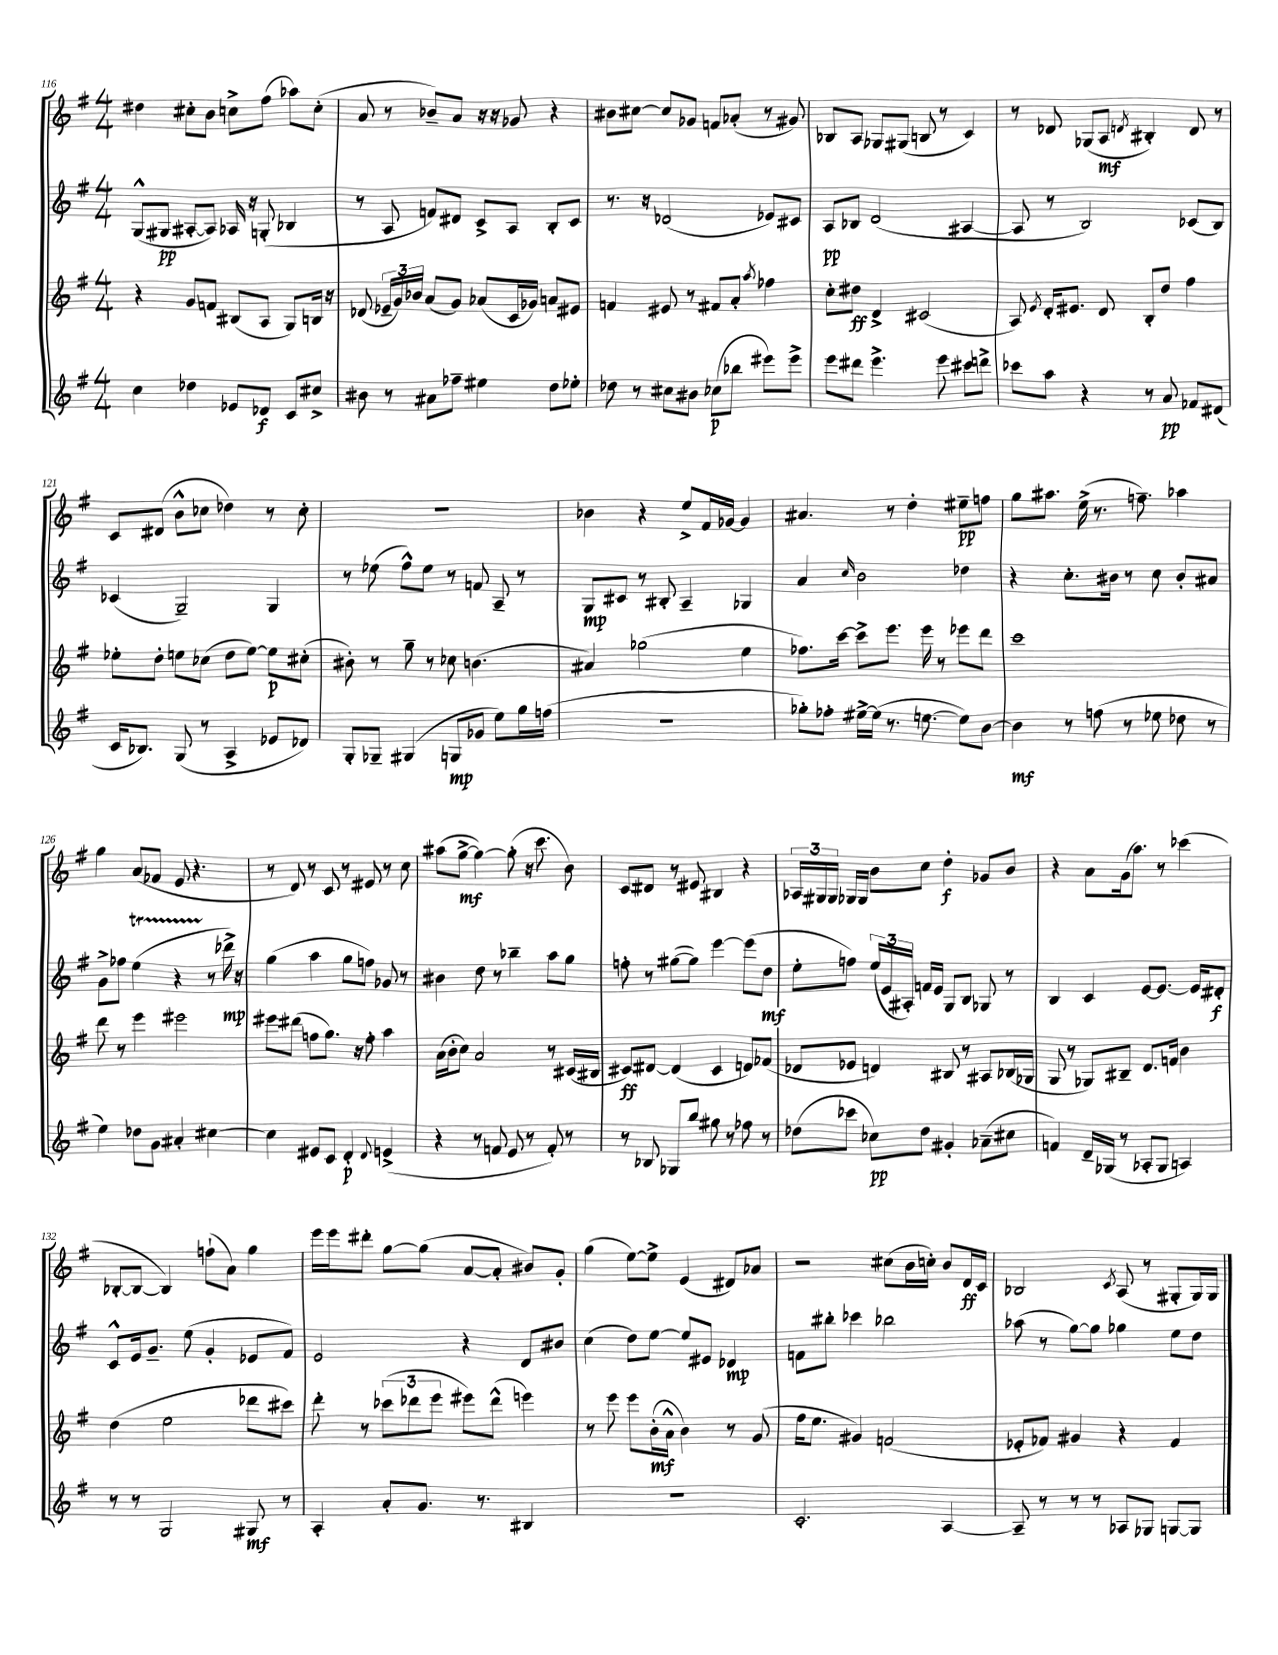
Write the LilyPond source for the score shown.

<<
\new StaffGroup <<
\new Staff = "s0" {
    \clef treble \key g \major \numericTimeSignature \time 4/4
    \autoBeamOff dis''4 cis''8[-. b'8] c''8[-> fis''8]( aes''8[) c''8]-.( |
    a'8 r8 bes'8[--) a'8] r16 r16 ges'8 r4 |
    bis'8[ cis''8]~ cis''8[ ges'8] f'8[ aes'8]-.( r8 gis'8) |
    bes8[ a8] ges8[ gis8]( b8 r8 c'4) |
    r8 des'8 ges8[( a8]\mf \acciaccatura { d'8 } bis4-.) d'8 r8 |
    c'8[ dis'8]( b'8[-^ ces''8] des''4) r8 ces''8-. |
    R1 |
    bes'4 r4 e''8[-> fis'16 ges'16]~ ges'4 |
    ais'4. r8 d''4-. eis''8[--\pp f''8] |
    g''8[ ais''8.] e''16->( r8. f''8.--) aes''4 |
    g''4 a'8[( fes'8] e'8 r4. |
    r8 d'8) r8 c'8 r8 eis'8 r8 c''8 |
    ais''8[( g''8]~->\mf g''4~) g''8-.( r16 c'''8. b'8) |
    c'8[ dis'8] r8 eis'8 bis4 r4 |
    \tuplet 3/2 { aes16[ gis16 gis16] } ges16[ ges16] b'8[ c''8] d''4-.\f ges'8[ b'8] |
    r4 a'8[ g'16( a''8.]) r8 ces'''4( |
    bes8[~-. bes8]~ bes4) f''8[-!( a'8]) g''4 |
    e'''16[ e'''16 dis'''8]-. g''8[~ g''8]( a'8[~ a'8]-. bis'8[) g'8]-. |
    g''4( e''8[~) e''8]-> e'4( dis'8[) aes'8] |
    r2 cis''8[( b'16 c''16]-.) b'8[ d'16\ff c'16] |
    bes2 \acciaccatura { c'8 } a8( r8 gis8[-. gis16) gis16] \bar "|." |
}
\new Staff = "s1" {
    \clef treble \key g \major \numericTimeSignature \time 4/4
    \autoBeamOff g8[-^( gis8]\pp ais8[~-. ais8]) aes16 r16 g8-.( bes4 |
    r8 a8 f'8[) dis'8] c'8[-> a8] b8[-. c'8] |
    r8. r16 des'2( ees'8[) cis'8] |
    a8[\pp bes8] d'2( ais4~ |
    ais8 r8 b2) ces'8[( b8]) |
    ces'4( g2--) g4 |
    r8 ees''8( fis''8[-^) ees''8] r8 f'8 a8-- r8 |
    g8[\mp cis'8] r8 bis8-. a4-- ges4 |
    a'4 \grace { c''16 } b'2 des''4 |
    r4 c''8.[-. bis'16] r8 c''8 bis'8[-. ais'8] |
    g'8[-> fes''8] e''4\startTrillSpan( r4 r8\stopTrillSpan des'''16->\mp) r16 |
    g''4( a''4 g''8[ f''8]) ges'8 r8 |
    bis'4 d''8 r8 bes''4-- a''8[ g''8] |
    f''8-. r8 gis''8[~( gis''8]) e'''4~ e'''8[( d''8]\mf |
    e''8[-. f''8]) \tuplet 3/2 { e''16[( e'16 ais16]-.) } f'16[ e'16] g8[ b8] ges8 r8 |
    b4 c'4 e'8[~ e'8.]~ e'16[ dis'8]-.\f |
    c'8[-^ e'16 g'8.]-- e''8( g'4-. ees'8[ fis'8]) |
    e'2 r4 d'8[ bis'8] |
    c''4( d''8[) e''8]~ e''8[ eis'8] des'4\mp |
    f'8[ bis''8]-. ces'''4 bes''2 |
    aes''8( r8 g''8[~) g''8] ges''4 e''8[ d''8] \bar "|." |
}
\new Staff = "s2" {
    \clef treble \key g \major \numericTimeSignature \time 4/4
    \autoBeamOff r4 g'8[ f'8] bis8[( a8] g8[) b16] r16 |
    des'8( \tuplet 3/2 { ees'16[-- g'16) bes'16] } a'8[( g'8]) aes'8[( c'16 ges'16]) a'8[ eis'8] |
    f'4 eis'8 r8 fis'8[ a'8]-. \acciaccatura { a''8 } fes''4 |
    c''8[-. dis''8]\ff d'4-> cis'2( |
    a8) \acciaccatura { e'8 } d'16[-. eis'8.] d'8 b8[-. d''8] fis''4 |
    ees''8[-. d''8]-. e''8[ ces''8]( d''8[ e''8]~) e''8[\p cis''8]-.( |
    bis'8-.) r8 g''8-- r8 ces''8 b'4.( |
    ais'4) ges''2( e''4 |
    fes''8.[) c'''16]~ c'''8[-> e'''8.] e'''16 r8 ees'''8[ d'''8] |
    c'''1 |
    d'''8 r8 e'''4 eis'''2 |
    eis'''8[ dis'''8]( f''8[ g''8.]) r16 f''8-. a''4 |
    a'16[( b'16-. c''8]) a'2 r8 cis'16[( bis16] |
    cis'8[\ff) dis'8]~ dis'4( cis'4 d'8[) fes'8]( |
    des'8[ ees'8] d'4) bis8 r8 ais8[ bes16( ges16] |
    g8 r8 ges8[) bis8]-- d'8.[ f'16] b'4 |
    d''4( e''2 des'''8[ cis'''8]) |
    d'''8-. r8 \tuplet 3/2 { ces'''8[( des'''8 e'''8] } eis'''8[) des'''8]-^( e'''4) |
    r8 e'''8 e'''8[ b'16-.\mf( a'16]-^ b'4) r8 g'8( |
    fis''16[ e''8.] gis'4) f'2( |
    ees'8[-. fes'8]) gis'4 r4 fes'4 \bar "|." |
}
\new Staff = "s3" {
    \clef treble \key g \major \numericTimeSignature \time 4/4
    \autoBeamOff c''4 des''4 ees'8[ des'8]\f c'8[ cis''8]-> |
    bis'8 r8 ais'8[ fes''8]-- eis''4 d''8[ ees''8]-. |
    des''8 r8 cis''8[ bis'8] ces''8[\p( bes''8] eis'''8[) eis'''8]-> |
    e'''8[ dis'''8] e'''4.-> e'''8 cis'''8[ d'''8]-> |
    ces'''8[ a''8] r4 r8 a'8\pp fes'8[ dis'8]( |
    c'16[ bes8.]) g8( r8 a4-> ees'8[ des'8]) |
    g8[-. ges8]-- gis4( g8[\mp ges'8] e''8[) g''16 f''16]( |
    R1 |
    ges''8[-.) fes''8]-. eis''16[~-> eis''16]( r8. e''8.~ e''8[) b'8]~ |
    b'4\mf r8 f''8( r8 ees''8 des''8 r8 |
    e''4) des''8[ g'8] ais'4-. cis''4~ |
    cis''4 eis'8[ c'8] d'4-.\p \appoggiatura { d'8 } e'4->( |
    r4 r8 f'8 e'8 r8 f'8-.) r8 |
    r8 bes8 ges8[ b''8] gis''8 r8 fes''8 r8 |
    des''8[( ces'''8] ces''8[\pp) des''8] gis'4-. aes'8[--( cis''8] |
    f'4) d'16[-- ges16]( r8 aes8[-. ges8] a4) |
    r8 r8 g2 gis8\mf r8 |
    a4-. a'8[-. g'8.] r8. bis4 |
    r1 |
    c'2.-. a4~ |
    a8-- r8 r8 r8 aes8[ ges8] g8[~ g8] \bar "|." |
}
>>
>>
\layout { \context { \Score currentBarNumber = #116 } }
